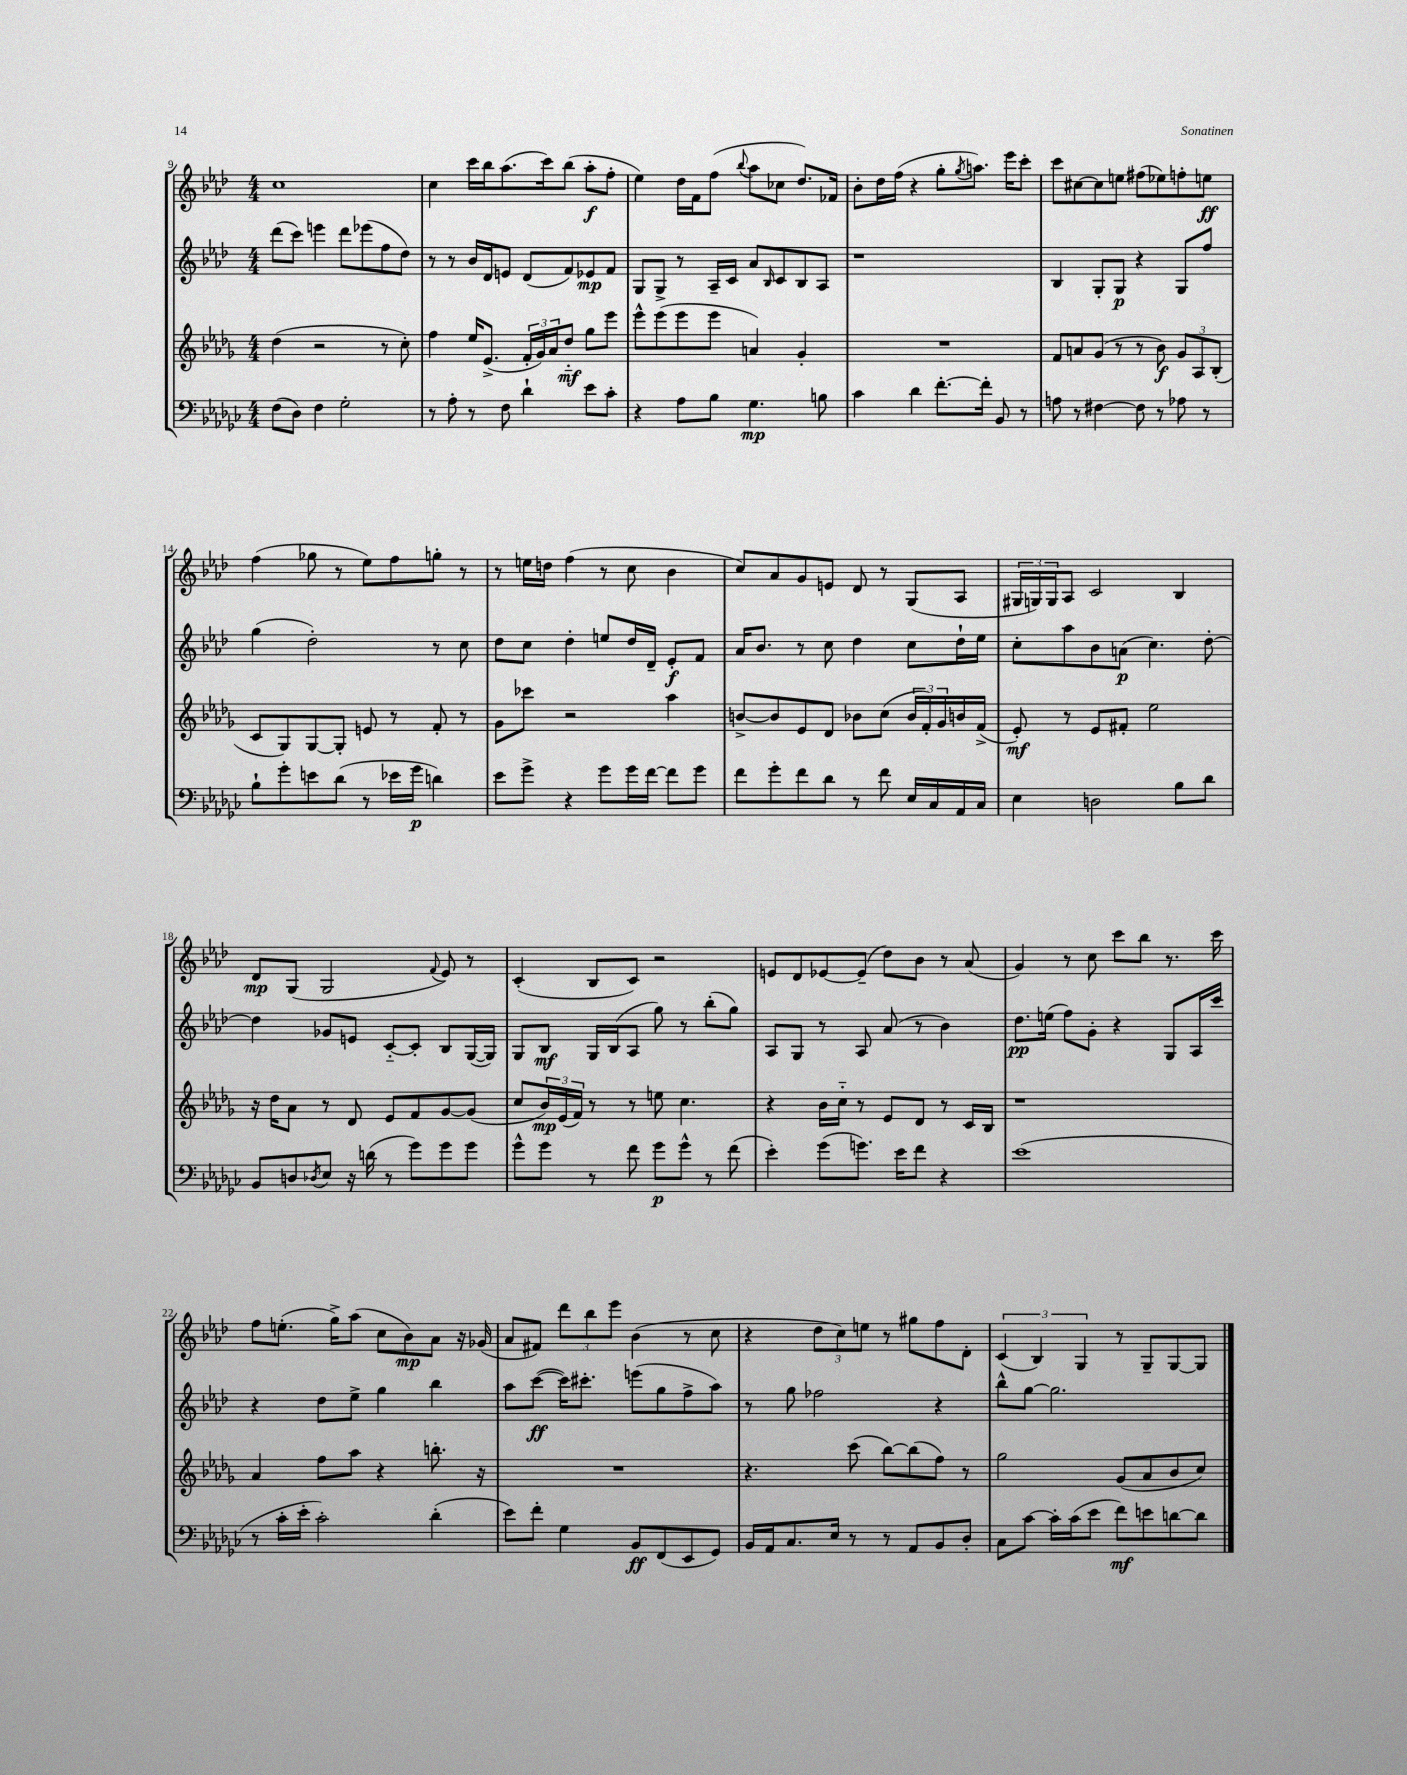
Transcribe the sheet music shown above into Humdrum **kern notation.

**kern	**dynam	**kern	**dynam	**kern	**dynam	**kern	**dynam
*part4	*part4	*part3	*part3	*part2	*part2	*part1	*part1
*staff4	*staff4	*staff3	*staff3	*staff2	*staff2	*staff1	*staff1
*clefF4	*	*clefG2	*	*clefG2	*	*clefG2	*
*k[b-e-a-d-g-c-]	*	*k[b-e-a-d-g-]	*	*k[b-e-a-d-]	*	*k[b-e-a-d-]	*
*M4/4	*	*M4/4	*	*M4/4	*	*M4/4	*
=9	=9	=9	=9	=9	=9	=9	=9
(8F\L	.	(4dd-\	.	(8ddd-\L	.	1cc	.
8D-\J)	.	.	.	8ccc\J)	.	.	.
4F\	.	2r	.	4eeen\	.	.	.
2G-'\	.	.	.	8ddd-\L	.	.	.
.	.	.	.	(8eee-X\	.	.	.
.	.	8r	.	8ff\	.	.	.
.	.	8cc'\)	.	8dd-\J)	.	.	.
=10	=10	=10	=10	=10	=10	=10	=10
8r	.	4ff\	.	8r	.	4cc\	.
8A-'\	.	.	.	8r	.	.	.
8r	.	16ee-/KL	.	16b-/LL	.	16ccc\LL	.
.	.	(8.e-^/J	.	16d-/J	.	16bb-\J	.
8F\	.	.	.	8en/J	.	(8.aa-\	.
4d-`\	.	24f'/LL	.	(8d-/L	.	.	.
.	.	24g-/)	.	.	.	.	.
.	.	.	.	.	.	16ccc\k)	.
.	.	24a-/J	.	.	.	.	.
.	.	8dd-/J	mf	8f/)	.	(8bb-\J	.
8e-\L	.	8gg-\L	.	8e-X/	mp	8aa-'\L	f
8c-'\J	.	8eee-\J	.	8f/J	.	8ff'\J	.
=11	=11	=11	=11	=11	=11	=11	=11
4r	.	8eee-^^\L	.	8G/L	.	4ee-\)	.
.	.	(8eee-\	.	8G^/J	.	.	.
8A-\L	.	8eee-\	.	8r	.	16dd-\LL	.
.	.	.	.	.	.	16f\J	.
8B-\J	.	8eee-\J	.	16A-~/LL	.	(8ff\J	.
.	.	.	.	16c/JJ	.	.	.
.	.	.	.	.	.	8qqbb-/	.
4.G-\	mp	4an/)	.	8a-/L	.	8aa-\L	.
.	.	.	.	16qqB-/	.	.	.
.	.	.	.	8c/	.	8cc-X\J	.
.	.	4g-'/	.	8B-/	.	8.dd-/L)	.
8Bn\	.	.	.	8A-/J	.	.	.
.	.	.	.	.	.	16f-X/Jk	.
=12	=12	=12	=12	=12	=12	=12	=12
4c-\	.	1r	.	1r	.	8b-'\L	.
.	.	.	.	.	.	16dd-\L	.
.	.	.	.	.	.	(16ff\JJ	.
4d-\	.	.	.	.	.	4r	.
[8.f'\L	.	.	.	.	.	8gg'\L	.
.	.	.	.	.	.	8qgg/	.
.	.	.	.	.	.	8.aan\J)	.
16f'\Jk]	.	.	.	.	.	.	.
8BB-/	.	.	.	.	.	.	.
.	.	.	.	.	.	16eee-\KL	.
8r	.	.	.	.	.	8ccc'\J	.
=13	=13	=13	=13	=13	=13	=13	=13
8An\	.	8f/L	.	4B-/	.	8ccc\L	.
8r	.	8an/	.	.	.	[8cc#X\	.
[4F#X\	.	(8g-/J	.	8G'/L	.	8cc#\]	.
.	.	8r	.	8G/J	p	8een\J	.
8F#\]	.	8r	.	4r	.	(8ff#X\L	.
8r	.	8b-\)	f	.	.	8ee-X\)	.
8A-X\	.	12g-/L	.	8G/L	.	8ffn'\	.
.	.	12A-/	.	.	.	.	.
8r	.	.	.	8ff/J	.	8een\J	ff
.	.	(12B-'/J	.	.	.	.	.
!!LO:LB:g=z
=14	=14	=14	=14	=14	=14	=14	=14
8B-`\L	.	8c/L	.	(4gg\	.	(4ff\	.
8g-'\	.	8G-/)	.	.	.	.	.
8en\	.	[8G-/	.	2dd-'\)	.	8gg-X\	.
(8d-\J	.	8G-'/J]	.	.	.	8r	.
8r	.	8en/	.	.	.	8ee-\L)	.
16e-X\LL	.	8r	.	.	.	8ff\	.
16g-\JJ	p	.	.	.	.	.	.
4dn\)	.	8f'/	.	8r	.	8ggn'\J	.
.	.	8r	.	8cc\	.	8r	.
=15	=15	=15	=15	=15	=15	=15	=15
8e-\L	.	8g-\L	.	8dd-\L	.	8r	.
8g-^\J	.	8ccc-X\J	.	8cc\J	.	16een\LL	.
.	.	.	.	.	.	16ddn\JJ	.
4r	.	2r	.	4dd-'\	.	(4ff\	.
8g-\L	.	.	.	8een/L	.	8r	.
16g-\L	.	.	.	16dd-/L	.	8cc\	.
[16f\JJ	.	.	.	16d-~/JJ	.	.	.
8f\L]	.	4aa-\	.	8e-'/L	f	4b-\	.
8g-\J	.	.	.	8f/J	.	.	.
=16	=16	=16	=16	=16	=16	=16	=16
8f\L	.	[8bn^/L	.	16a-/KL	.	8cc/L)	.
.	.	.	.	8.b-/J	.	.	.
8g-'\	.	8b/]	.	.	.	8a-/	.
8f\	.	8e-/	.	8r	.	8g/	.
8d-\J	.	8d-/J	.	8cc\	.	8en/J	.
8r	.	8b-X\L	.	4dd-\	.	8d-/	.
8f\	.	(8cc\J	.	.	.	8r	.
16E-/LL	.	24b-/LL	.	8cc\L	.	(8G/L	.
.	.	24f'/)	.	.	.	.	.
16C-/	.	.	.	.	.	.	.
.	.	24g-/	.	.	.	.	.
16AA-/	.	16bn/	.	16dd-`\L	.	8A-/J	.
16C-/JJ	.	(16f^/JJ	.	16ee-\JJ	.	.	.
=17	=17	=17	=17	=17	=17	=17	=17
4E-\	.	8e-'/)	mf	8cc'\L	.	24G#X/LL	.
.	.	.	.	.	.	24Gn/)	.
.	.	.	.	.	.	24G/J	.
.	.	8r	.	8aa-\	.	8A-/J	.
2Dn\	.	8e-/L	.	8b-\	.	2c/	.
.	.	8f#X'/J	.	(8an\J	p	.	.
.	.	2ee-\	.	4.cc\)	.	.	.
8B-\L	.	.	.	.	.	4B-/	.
8d-\J	.	.	.	[8dd-'\	.	.	.
!!LO:LB:g=z
=18	=18	=18	=18	=18	=18	=18	=18
8BB-/L	.	16r	.	4dd-\]	.	8d-/L	mp
.	.	16dd-\KL	.	.	.	.	.
8Dn/	.	8a-\J	.	.	.	(8G/J	.
8qD-X/	.	.	.	.	.	.	.
8E-/J	.	8r	.	8g-X/L	.	2G/	.
16r	.	8d-/	.	8en/J	.	.	.
(16dn\	.	.	.	.	.	.	.
8r	.	8e-/L	.	[8c/L	.	.	.
8g-\L)	.	8f/	.	8c'/J]	.	.	.
.	.	.	.	.	.	8qqf/	.
8g-\	.	[8g-/	.	8B-/L	.	8e-/)	.
8g-\J	.	(8g-/J]	.	([16G/L	.	8r	.
.	.	.	.	16G/JJ])	.	.	.
=19	=19	=19	=19	=19	=19	=19	=19
8g-^^\L	.	8cc/L	.	8G/L	.	(4c'/	.
8g-\J	.	24b-/L)	mp	8B-/J	mf	.	.
.	.	(24e-/	.	.	.	.	.
.	.	24f/JJ)	.	.	.	.	.
8r	.	8r	.	16G/LL	.	8B-/L	.
.	.	.	.	(16B-/J	.	.	.
8f\	.	8r	.	8A-/J	.	8c/J)	.
8g-\L	p	8een\	.	8gg\)	.	2r	.
8g-^^\J	.	4.cc\	.	8r	.	.	.
8r	.	.	.	(8bb-'\L	.	.	.
(8f\	.	.	.	8gg\J)	.	.	.
=20	=20	=20	=20	=20	=20	=20	=20
4e-'\)	.	4r	.	8A-/L	.	8en/L	.
.	.	.	.	8G/J	.	8d-/	.
(8g-\L	.	16b-\LL	.	8r	.	[8e-X/	.
.	.	16cc\JJ	.	.	.	.	.
8.gn\J)	.	8r	.	8A-/	.	(8e-~/J]	.
.	.	8e-/L	.	(8a-/	.	8dd-\L)	.
16e-\KL	.	.	.	.	.	.	.
8f\J	.	8d-/J	.	8r	.	8b-\J	.
4r	.	8r	.	4b-\)	.	8r	.
.	.	16c/LL	.	.	.	(8a-/	.
.	.	16B-/JJ	.	.	.	.	.
=21	=21	=21	=21	=21	=21	=21	=21
(1e-	.	1r	.	8.dd-\L	pp	4g/)	.
.	.	.	.	(16een\Jk	.	.	.
.	.	.	.	8ff\L)	.	8r	.
.	.	.	.	8g'\J	.	8cc\	.
.	.	.	.	4r	.	8ccc\L	.
.	.	.	.	.	.	8bb-\J	.
.	.	.	.	8G/L	.	8.r	.
.	.	.	.	16A-/L	.	.	.
.	.	.	.	16ccc/JJ	.	16ccc\	.
!!LO:LB:g=z
=22	=22	=22	=22	=22	=22	=22	=22
8r	.	4a-/	.	4r	.	8ff\L	.
16c-'\LL	.	.	.	.	.	(8.een'\J	.
16e-'\JJ	.	.	.	.	.	.	.
2c-'\)	.	8ff\L	.	8dd-\L	.	.	.
.	.	.	.	.	.	16gg^\KL)	.
.	.	8aa-\J	.	8ee-^\J	.	(8aa-\J	.
.	.	4r	.	4gg\	.	8cc\L	.
.	.	.	.	.	.	8b-\)	mp
(4d-'\	.	8.bbn'\	.	4bb-\	.	8a-\J	.
.	.	.	.	.	.	16r	.
.	.	16r	.	.	.	(16g-X/	.
=23	=23	=23	=23	=23	=23	=23	=23
8e-\L)	.	1r	.	8aa-\L	.	8a-/L	.
8f'\J	.	.	.	([8ccc\J	ff	8f#X/J)	.
4G-\	.	.	.	16ccc\KL])	.	12ddd-\L	.
.	.	.	.	8.ccc#X'\J	.	.	.
.	.	.	.	.	.	12bb-\	.
.	.	.	.	.	.	12eee-\J	.
8BB-/L	ff	.	.	(8eeen\L	.	(4b-\	.
(8FF/	.	.	.	8gg\	.	.	.
8EE-/	.	.	.	8ff^\	.	8r	.
8GG-/J)	.	.	.	8aa-\J)	.	8cc\	.
=24	=24	=24	=24	=24	=24	=24	=24
16BB-/LL	.	4.r	.	8r	.	4r	.
16AA-/J	.	.	.	.	.	.	.
8.C-/	.	.	.	8gg\	.	.	.
.	.	.	.	2ff-X\	.	12dd-\L	.
16E-/Jk	.	.	.	.	.	.	.
.	.	.	.	.	.	12cc\)	.
8r	.	(8ccc\	.	.	.	.	.
.	.	.	.	.	.	12een\J	.
8r	.	[8bb-\L)	.	.	.	8r	.
8AA-/L	.	(8bb-\]	.	.	.	8gg#X\L	.
8BB-/	.	8ff\J)	.	4r	.	8ff\	.
8D-'/J	.	8r	.	.	.	8d-'\J	.
=25	=25	=25	=25	=25	=25	=25	=25
8C-\L	.	2gg-\	.	8bb-^^\L	.	(6c/	.
[8c-\J	.	.	.	[8gg\J	.	.	.
.	.	.	.	.	.	6B-/)	.
16c-'\LL]	.	.	.	2.gg\]	.	.	.
(16c-\J	.	.	.	.	.	.	.
.	.	.	.	.	.	6G/	.
8e-\J	.	.	.	.	.	.	.
8f\L)	mf	(8g-/L	.	.	.	8r	.
8en\	.	8a-/	.	.	.	8G~/L	.
[8dn\	.	8b-/	.	.	.	[8G/	.
8d\J]	.	8cc/J)	.	.	.	8G/J]	.
==	==	==	==	==	==	==	==
*-	*-	*-	*-	*-	*-	*-	*-
